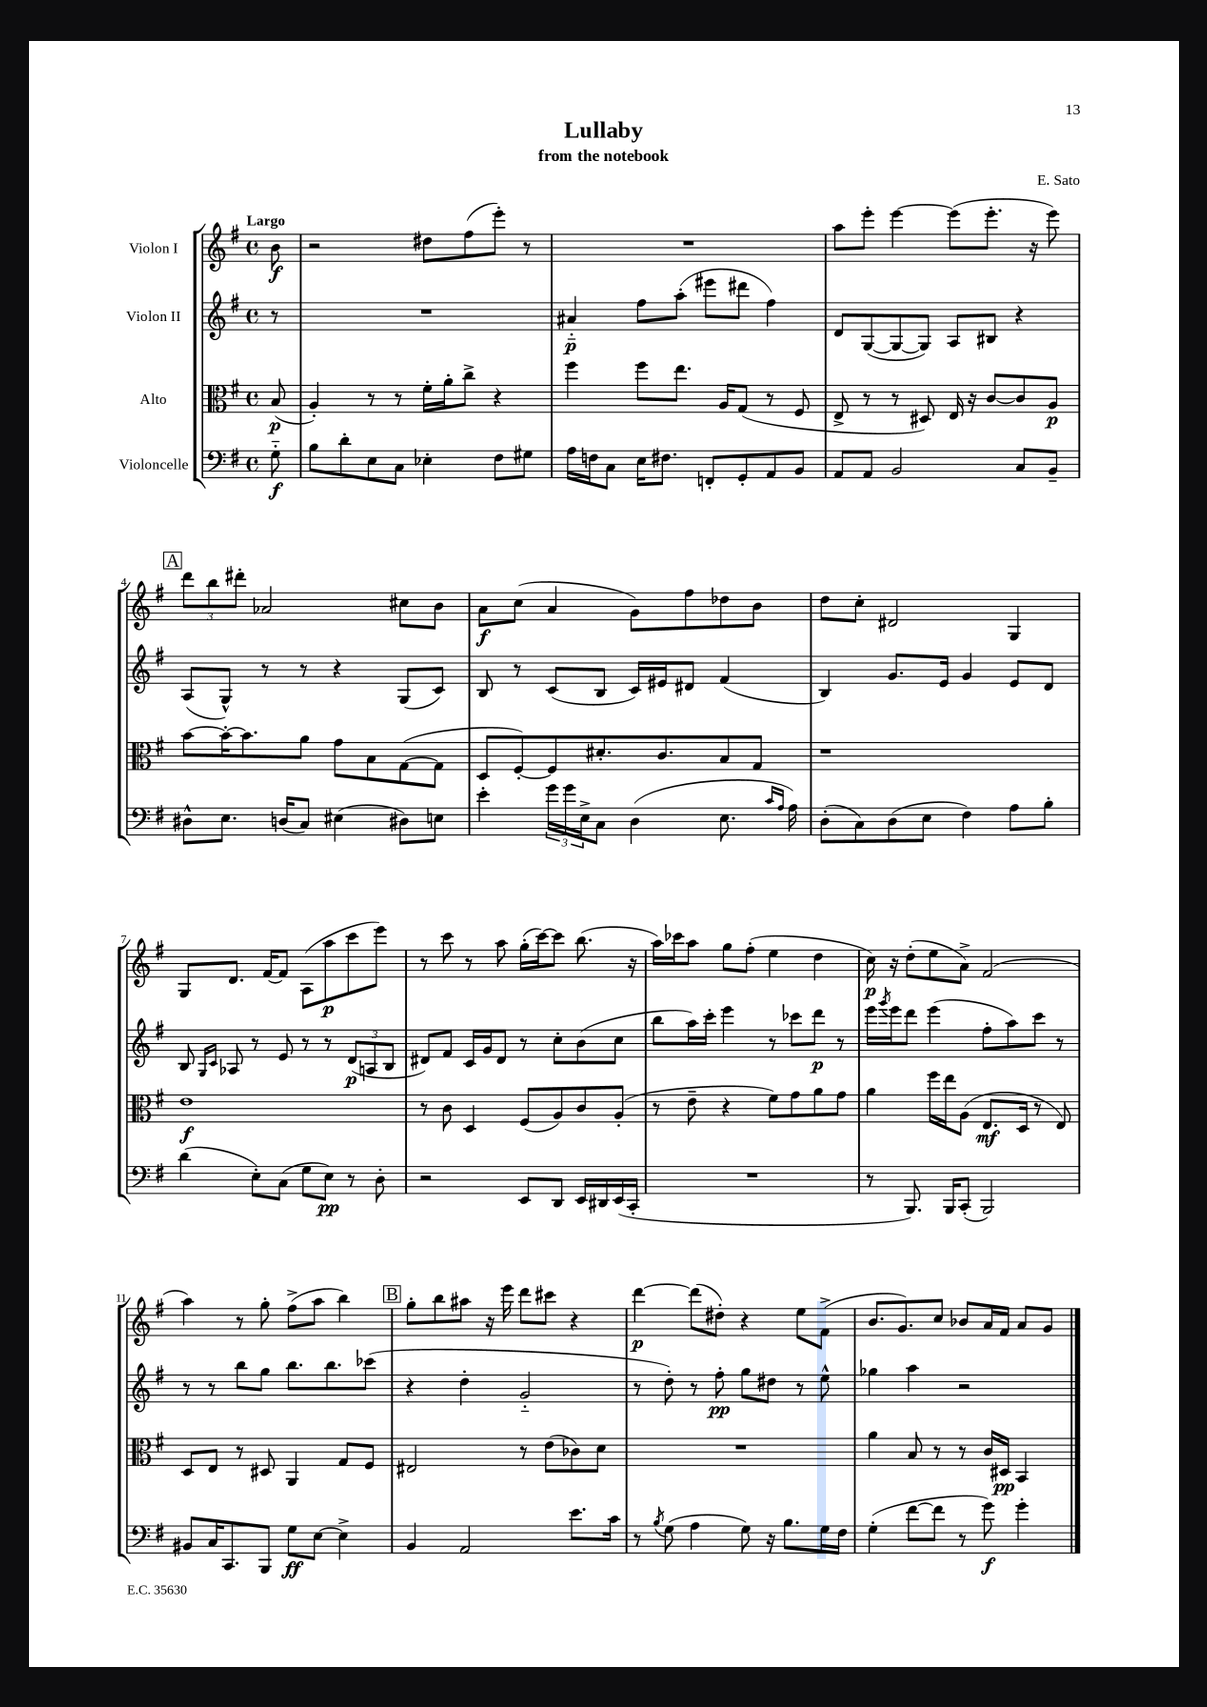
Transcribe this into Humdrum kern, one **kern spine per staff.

**kern	**kern	**kern	**kern
*staff4	*staff3	*staff2	*staff1
*clefF4	*clefC3	*clefG2	*clefG2
*k[f#]	*k[f#]	*k[f#]	*k[f#]
*M4/4	*M4/4	*M4/4	*M4/4
*met(c)	*met(c)	*met(c)	*met(c)
8G'~	(8B	8r	8b
=	=	=	=
8B	4A')	1r	2r
8d'	.	.	.
8E	8r	.	.
8C	8r	.	.
4E-'	16f#'	.	8dd#
.	16a'	.	.
.	8cc^	.	(8ff#
8F#	4r	.	8eee')
8G#	.	.	8r
=	=	=	=
16A	4ff#	4a#'~	1r
16F	.	.	.
8C	.	.	.
16E	8ff#	8ff#	.
8.F#	.	.	.
.	8.ee	(8aa'	.
8FF'	.	8eee#	.
.	16A	.	.
8GG'	(8G	8ddd#	.
8AA	8r	4ff#)	.
8BB	8F#	.	.
=	=	=	=
8AA	8E^	8d	8aa
8AA	8r	([8G	8eee'
2BB	8r	8G_	[4eee
.	8D#)	8G])	.
.	16E	8A	(8eee]
.	16r	.	.
.	[8c	8B#	8.eee'
8C	8c]	4r	.
.	.	.	16r
8BB~	8A	.	8eee)
=	=	=	=
8D#^^	[8b	(8A	12ddd
.	.	.	12bb
8.E	16b'_	8G^^)	.
.	.	.	12ddd#'
.	8.b]	.	.
.	.	8r	2a-
(16D	.	.	.
8C)	8a	8r	.
(4E#	8g	4r	.
.	8B	.	.
8D#)	([8G	(8G	8cc#
8E	8G]	8c)	8b
=	=	=	=
4e'	8D	8B	8a
.	[8F#')	8r	(8cc
24g	8F#]	(8c	4a
24g	.	.	.
24E^	.	.	.
8C	8.d#'	8B	.
(4D	.	16c)	8g)
.	8.c	16e#	.
.	.	8d#	8ff#
8.E	8B	(4f#	8dd-
.	8G	.	8b
16qqc	.	.	.
16qqA	.	.	.
16A)	.	.	.
=	=	=	=
(8D'	1r	4B)	8dd
8C)	.	.	8cc'
(8D	.	8.g	2d#
8E	.	.	.
.	.	16e	.
4F#)	.	4g	.
8A	.	8e	4G
8B'	.	8d	.
=	=	=	=
(4d	1e	8B	8G
.	.	16qqG	.
.	.	16qqc	.
.	.	8A-	8.d
8E')	.	8r	.
.	.	.	[16f#
(8C	.	8e	8f#]
8G	.	8r	(8A
8E)	.	8r	8aa
8r	.	(12d	8ccc
.	.	12A	.
8D'	.	.	8eee)
.	.	12B	.
=	=	=	=
2r	8r	8d#)	8r
.	8c	8f#	8ccc
.	4D	16c	8r
.	.	16g	.
.	.	8d#	8aa
8EE	(8F#	8r	(16gg'
.	.	.	[16ccc)
8DD	8A)	8cc'	8ccc]
16EE	8c	(8b	(8.bb
16DD#	.	.	.
(16EE	(8A'	8cc	.
16CC'	.	.	16r
=	=	=	=
1r	8r	8bb	16aa)
.	.	.	16ccc-
.	8e~	16aa)	8aa
.	.	16ccc'	.
.	4r	4eee	8gg
.	.	.	(8ff#'
.	8f#)	8r	4ee
.	8g	8ccc-	.
.	8a	8ddd	4dd
.	8g	8r	.
=	=	=	=
8r	4a	16eee	16cc)
.	.	8qggg	.
.	.	16eee	16r
8.BBB)	.	8ddd	(8dd'
.	16ff#	(4eee	8ee
16BBB	16ee	.	.
(8CC'	(8A	.	8a^)
2BBB)	8.E	8ff#'	(2f#
.	.	8aa)	.
.	16D	.	.
.	8r	8ccc	.
.	8E)	8r	.
=	=	=	=
8BB#	8D	8r	4aa)
16C	8E	8r	.
8.CC	.	.	.
.	8r	8bb	8r
8BBB	8D#	8gg	8gg'
8G	4AA	8.bb	(8ff#^
[8E	.	.	8aa
.	.	8.bb	.
4E^]	8G	.	4bb)
.	8F#	(8ccc-	.
=	=	=	=
4BB	2E#	4r	8gg'
.	.	.	8bb
2AA	.	4dd'	8aa#
.	.	.	16r
.	.	.	16eee
.	8r	2g'~	8ddd
.	(8e	.	8ccc#
8.e	8c-)	.	4r
.	8d	.	.
16c	.	.	.
=	=	=	=
8r	1r	8r	[4ddd
8qB	.	.	.
(8G	.	8dd')	.
4A	.	8r	(8ddd]
.	.	8ff#'	8dd#')
8G)	.	8gg	4r
16r	.	8dd#	.
8.B	.	.	.
.	.	8r	8ee
16G	.	8ee^^	(8f#^
16F#	.	.	.
=	=	=	=
(4G'	4a	4gg-	8.b
.	.	.	8.g)
[8f#	8B	4aa	.
8f#]	8r	.	8cc
8r	8r	2r	8b-
8g)	16c	.	16a
.	16D#	.	16f#
4g'	4BB	.	8a
.	.	.	8g
==	==	==	==
*-	*-	*-	*-
